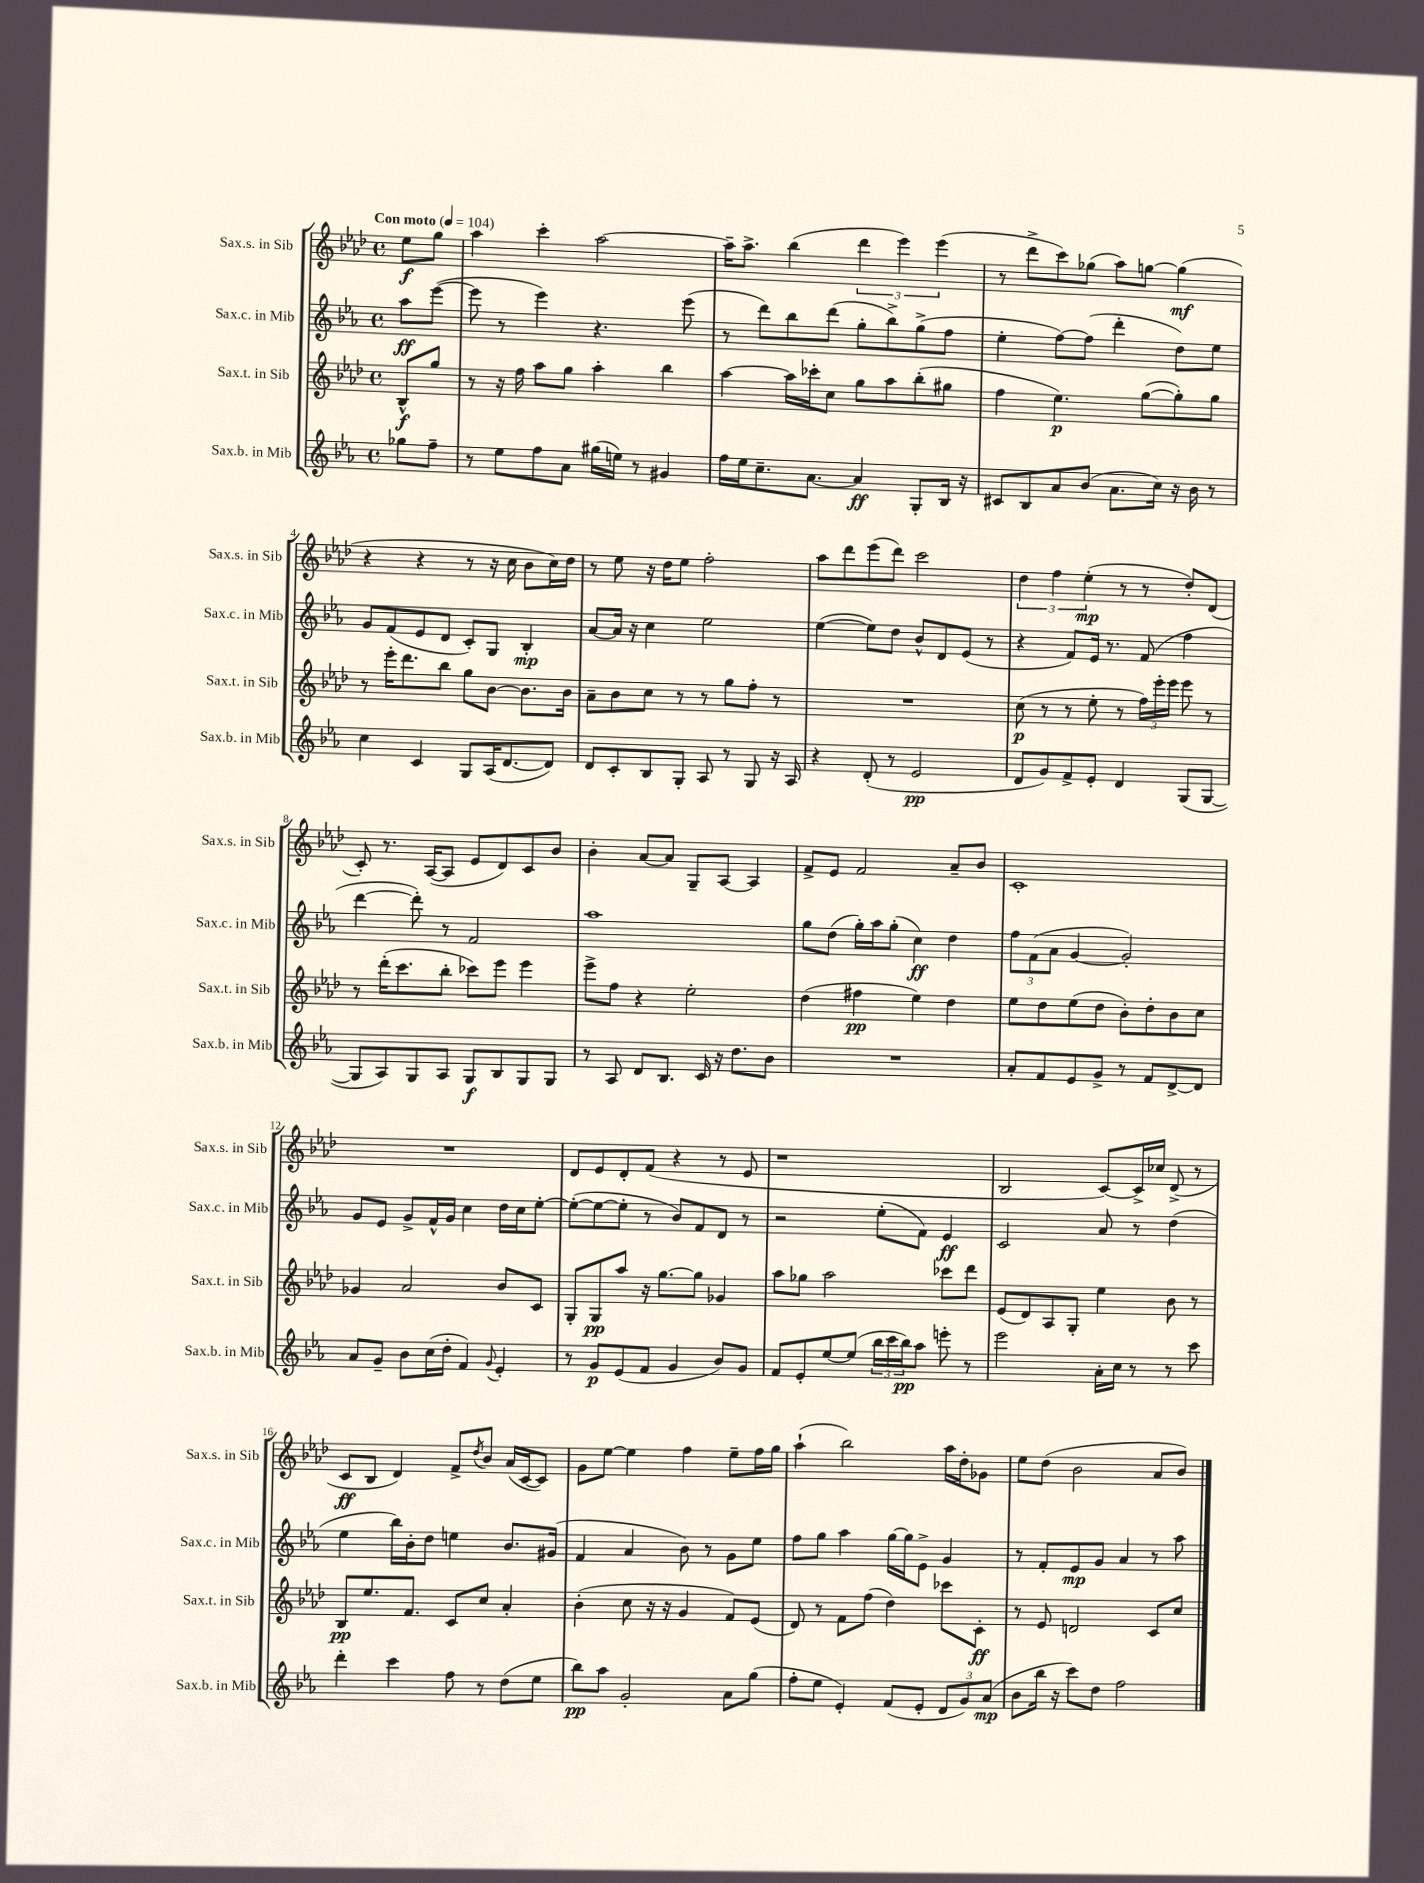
<<
\new StaffGroup <<
\new Staff = "s0" \with { instrumentName = "Sax.s. in Sib" shortInstrumentName = "Sax.s. in Sib" } {
    \clef treble \key aes \major \defaultTimeSignature \time 4/4 \partial 4 \tempo "Con moto" 4 = 104
    ees''8\f g''8 |
    aes''4 c'''4-. aes''2~ |
    aes''16-- aes''8.-> bes''4( \tuplet 3/2 { des'''4 ees'''4) ees'''4( } |
    r8 des'''8-> c'''8) ges''8( aes''8) g''8~ g''4\mf( |
    r4 r4 r8 r16 c''16 bes'8 c''16) des''16 |
    r8 ees''8 r16 des''16 ees''8 f''2-. |
    aes''8 des'''8 ees'''8( des'''8) c'''2 |
    \tuplet 3/2 { des''4 f''4 ees''4-.\mp( } r8 r8 des''8-.) des'8( |
    c'8-.) r8. aes16~( aes8 ees'8 des'8) c'8 bes'8 |
    bes'4-. aes'8~ aes'8 g8-- aes8~ aes4 |
    f'8-> ees'8 f'2 aes'8-- bes'8 |
    c'1-. |
    R1 |
    des'8 ees'8 des'8-. f'8( r4 r8 ees'8 |
    r1 |
    bes2 c'8~) c'16-> ces''16 des'8->( r8 |
    c'8\ff bes8 des'4) f'8-> \acciaccatura { des''8 } bes'8 aes'16( c'16~ c'8) |
    g'8 ees''8~ ees''4 f''4 ees''8-- f''16 g''16 |
    aes''4-!( bes''2) aes''16 des''16-. ges'8 |
    ees''8 des''8( bes'2 aes'8 bes'8) \bar "|." |
}
\new Staff = "s1" \with { instrumentName = "Sax.c. in Mib" shortInstrumentName = "Sax.c. in Mib" } {
    \clef treble \key ees \major \defaultTimeSignature \time 4/4 \partial 4
    aes''8\ff ees'''8~( |
    ees'''8 r8 ees'''4) r4. ees'''8( |
    r8 d'''8) bes''8 d'''8( g''8-. bes''8->) g''8->( f''8 |
    ees''4-. f''8~) f''8( d'''4-. d''8) ees''8 |
    g'8 f'8( ees'8 d'8 c'8-.) g8 bes4-.\mp |
    aes'8~ aes'16 r16 c''4 ees''2 |
    ees''4~( ees''8) d''8 bes'8-^ d'8 ees'8( r8 |
    r4 f'8) ees'16 r8. f'8( f''4 |
    d'''4~ d'''8-.) r8 f'2 |
    aes''1 |
    g''8 d''8( g''16-.) aes''16 g''8-.( c''4\ff) d''4 |
    \tuplet 3/2 { f''8 f'8( aes'8 } g'4~ g'2-.) |
    g'8 ees'8 g'8-> f'16-^ g'16 c''4 d''16 c''16 ees''8~-. |
    ees''8~-.( ees''8~ ees''8-. r8 bes'8) f'8 d'8 r8 |
    r2 ees''8-.( f'8) ees'4\ff |
    c'2 aes'8 r8 d''4( |
    ees''4 bes''16) bes'16-. d''8 e''4 bes'8. gis'16( |
    f'4 aes'4 bes'8) r8 g'8 ees''8 |
    f''8 g''8 aes''4 g''16~ g''16 ees'8-> g'4 |
    r8 f'8-. ees'8\mp g'8 aes'4 r8 aes''8 \bar "|." |
}
\new Staff = "s2" \with { instrumentName = "Sax.t. in Sib" shortInstrumentName = "Sax.t. in Sib" } {
    \clef treble \key aes \major \defaultTimeSignature \time 4/4 \partial 4
    bes8-^\f g''8 |
    r8 r16 f''16 aes''8 g''8 aes''4-. bes''4 |
    aes''4~ aes''16 ces'''16-. c''8 g''8 aes''8 bes''8-.( gis''8 |
    f''4 ees''4.\p) g''8~( g''8-.) g''8 |
    r8 ees'''16-. des'''8. bes''8 g''8 bes'8~ bes'8. bes'16 |
    aes'8-- bes'8 c''8 r8 r8 g''8 f''8-. r8 |
    R1 |
    c''8\p( r8 r8 ees''8-. r8 \tuplet 3/2 { f''16) ees'''16-. ees'''16 } ees'''8 r8 |
    r8 des'''16-.( c'''8. bes''8-. ces'''8) ees'''8 ees'''4 |
    ees'''8-> f''8 r4 ees''2-. |
    des''4( fis''4\pp ees''4) des''4 |
    ees''8 des''8 ees''8( des''8 bes'8-.) des''8-. bes'8 c''8 |
    ges'4 aes'2 bes'8 c'8 |
    g8-. g8\pp aes''8 r16 g''8.~ g''8 ges'4 |
    aes''8 ges''8 aes''2 ces'''8 des'''8 |
    ees'8( des'8) aes8 g8-. ees''4 bes'8 r8 |
    bes8\pp ees''8. f'8. c'8 c''8 aes'4-. |
    bes'4-.( c''8 r16 r16 g'4 f'8) ees'8( |
    des'8) r8 f'8 f''8( des''4) ces'''8 c'8-.\ff |
    r8 ees'8 d'2 c'8 c''8 \bar "|." |
}
\new Staff = "s3" \with { instrumentName = "Sax.b. in Mib" shortInstrumentName = "Sax.b. in Mib" } {
    \clef treble \key ees \major \defaultTimeSignature \time 4/4 \partial 4
    ges''8 f''8-- |
    r8 ees''8 f''8 aes'8 gis''16( e''16) r8 gis'4 |
    f''16 ees''16 c''8.-- aes'8.~ aes'4\ff g8-. bes16 r16 |
    cis'8 bes8 aes'8 bes'8( aes'8. c''16) r16 bes'16 r8 |
    c''4 c'4 g8 aes16( d'8.~ d'8) |
    d'8 c'8-. bes8 g8-. aes8 r8 g8 r16 aes16 |
    r4 d'8-.( r8 ees'2\pp |
    d'8 g'8) f'8-> ees'8-. d'4 g8( g8~ |
    g8 aes8) g8 aes8 g8\f bes8 g8 g8 |
    r8 aes8 d'8 bes8. c'16 r16 d''8. bes'8 |
    R1 |
    aes'8-. f'8 ees'8 g'8-> r8 f'8 d'8~-> d'8 |
    aes'8 g'8-- bes'8 c''16( d''16-. f'4) \appoggiatura { g'8 } ees'4-. |
    r8 g'8\p ees'8( f'8 g'4 bes'8) g'8 |
    f'8 ees'8-. ees''8~ ees''8( \tuplet 3/2 { bes''16 c'''16 bes''16\pp) } aes''8 e'''8-. r8 |
    ees'''2 aes'16-. c''16 r8 r8 c'''8 |
    d'''4-. c'''4 f''8 r8 d''8( ees''8 |
    bes''8\pp) aes''8 g'2-. aes'8 g''8( |
    f''8-. ees''8 ees'4-.) f'8( ees'8-. \tuplet 3/2 { d'8 g'8) aes'8\mp( } |
    bes'8 bes''16 r16 c'''8) d''8 f''2 \bar "|." |
}
>>
>>
